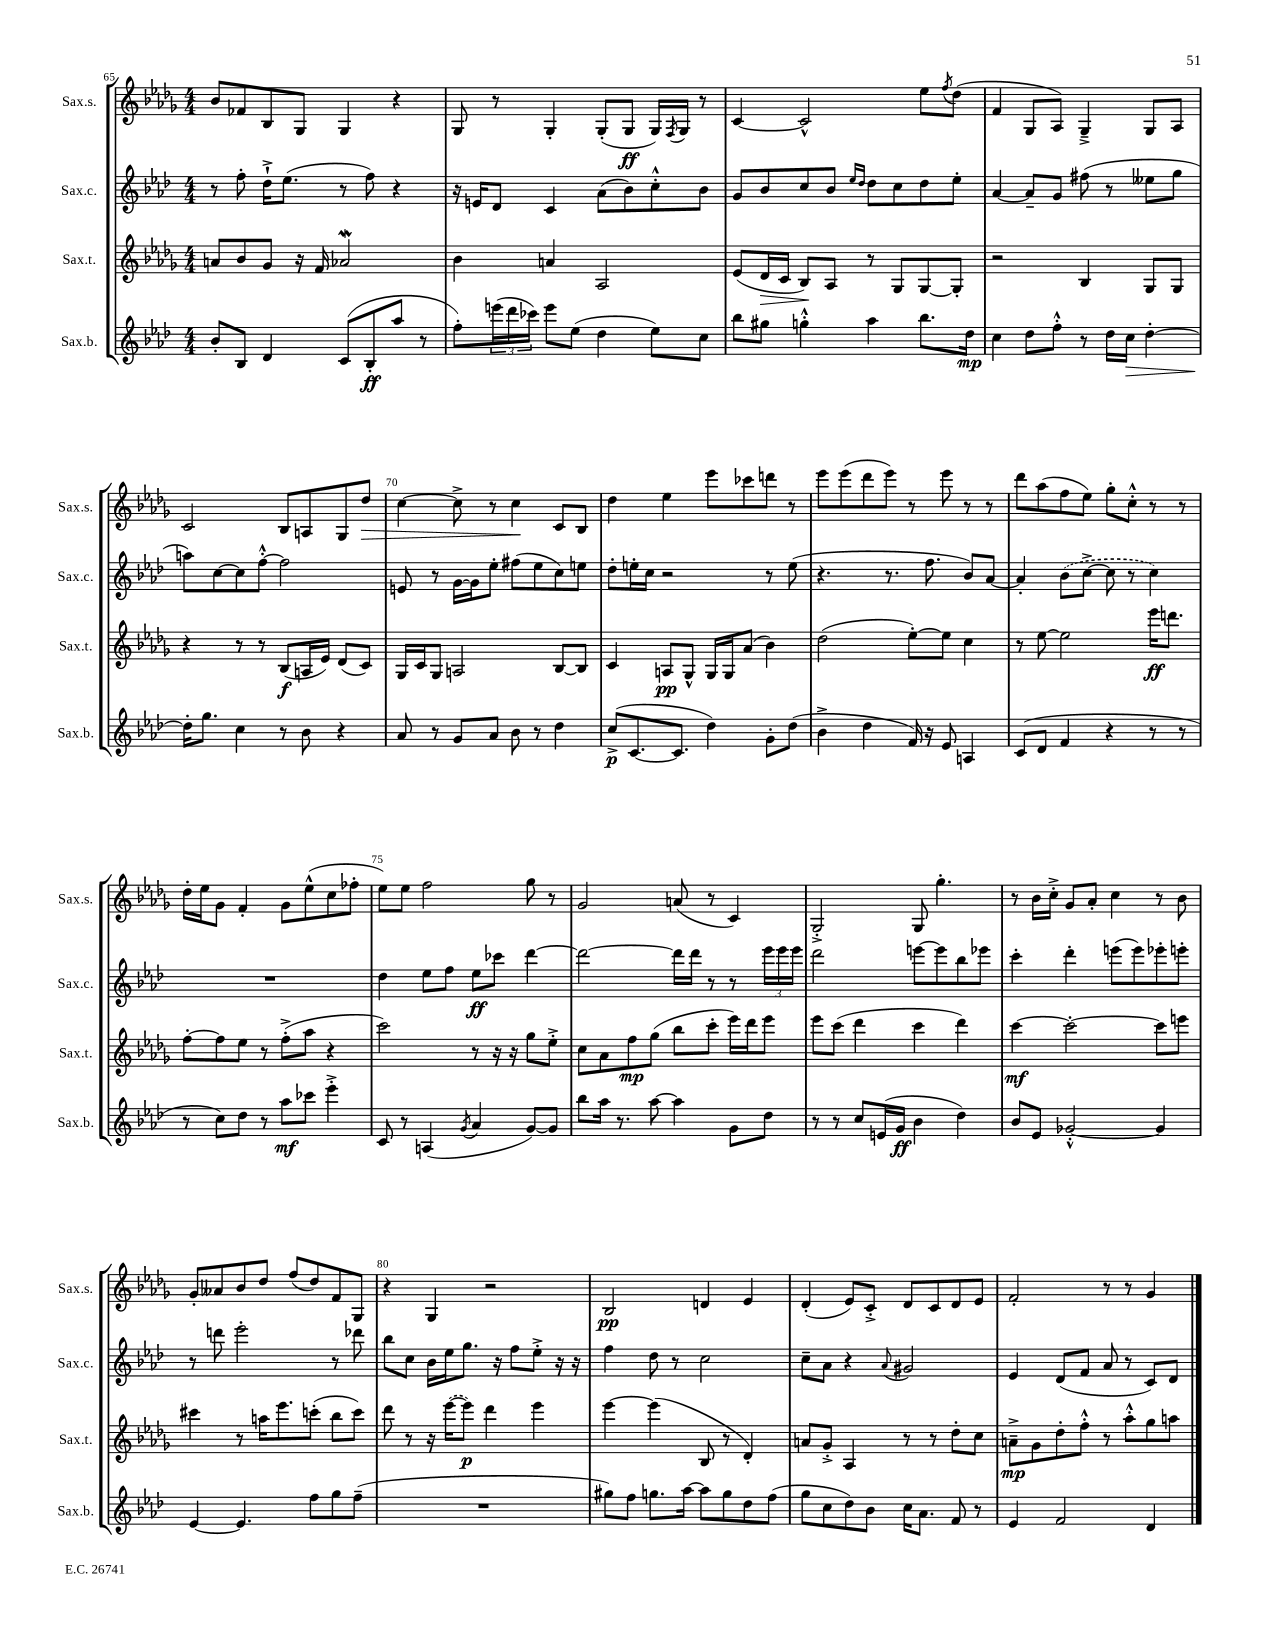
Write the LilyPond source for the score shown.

<<
\new StaffGroup <<
\new Staff = "s0" \with { instrumentName = "Sax.s." shortInstrumentName = "Sax.s." } {
    \clef treble \key des \major \numericTimeSignature \time 4/4
    bes'8 fes'8 bes8 ges8 ges4 r4 |
    ges8 r8 ges4-. ges8-.( ges8\ff ges16) \acciaccatura { f8 } ges16 r8 |
    c'4~ c'2-^ ees''8 \acciaccatura { f''8 } des''8( |
    f'4 ges8 aes8) ges4---> ges8 aes8 |
    c'2 bes8 a8 ges8 des''8\> |
    c''4~ c''8-> r8 c''4\! c'8 bes8 |
    des''4 ees''4 ees'''8 ces'''8 d'''8 r8 |
    ees'''8 ees'''8( des'''8 ees'''8) r8 ees'''8 r8 r8 |
    des'''8 aes''8( f''8 ees''8) ges''8-. c''8-.-^ r8 r8 |
    des''16-. ees''16 ges'8 f'4-. ges'8 ees''8-^( c''8 fes''8-. |
    ees''8) ees''8 f''2 ges''8 r8 |
    ges'2 a'8( r8 c'4) |
    ges2-.-> ges8 ges''4.-. |
    r8 bes'16 c''16-.-> ges'8 aes'8-. c''4 r8 bes'8 |
    ges'8-. aeses'8 bes'8 des''8 f''8( des''8) f'8 ges8 |
    r4 ges4 r2 |
    bes2\pp d'4 ees'4 |
    des'4-.( ees'8) c'8-.-> des'8 c'8 des'8 ees'8 |
    f'2-. r8 r8 ges'4 \bar "|." |
}
\new Staff = "s1" \with { instrumentName = "Sax.c." shortInstrumentName = "Sax.c." } {
    \clef treble \key aes \major \numericTimeSignature \time 4/4
    r8 f''8-. des''16-!-> ees''8.( r8 f''8) r4 |
    r16 e'16 des'8 c'4 aes'8( bes'8) c''8-.-^ bes'8 |
    g'8 bes'8 c''8 bes'8 \grace { ees''16 des''16 } des''8 c''8 des''8 ees''8-. |
    aes'4~ aes'8-- g'8 fis''8( r8 eeses''8 g''8 |
    a''8) c''8~ c''8 f''8~-.-^ f''2 |
    e'8 r8 g'16~ g'16 ees''8-. fis''8( ees''8 c''8) e''8 |
    des''8-. e''16-. c''16 r2 r8 e''8( |
    r4. r8. f''8. bes'8) aes'8~ |
    aes'4-. \once \slurDashed bes'8( c''8~-> c''8 r8 c''4) |
    R1 |
    des''4 ees''8 f''8 ees''8\ff ces'''8 des'''4~ |
    des'''2~ des'''16 des'''16 r8 r8 \tuplet 3/2 { ees'''16 ees'''16 ees'''16 } |
    des'''2 e'''8~ e'''8 bes''8 ees'''8 |
    c'''4-. des'''4-. e'''8( e'''8) ees'''8-. e'''8-. |
    r8 d'''8 ees'''2-. r8 des'''8 |
    bes''8 c''8 bes'16 ees''16 g''8. r16 f''8 ees''8-.-> r16 r16 |
    f''4 des''8 r8 c''2 |
    c''8-- aes'8 r4 \appoggiatura { aes'8 } gis'2 |
    ees'4 des'8( f'8 aes'8 r8 c'8) des'8 \bar "|." |
}
\new Staff = "s2" \with { instrumentName = "Sax.t." shortInstrumentName = "Sax.t." } {
    \clef treble \key des \major \numericTimeSignature \time 4/4
    a'8 bes'8 ges'8 r16 f'16 aes'2\mordent |
    bes'4 a'4 aes2 |
    ees'8( des'16\> c'16 bes8\!) aes8 r8 ges8 ges8~ ges8-. |
    r2 bes4 ges8 ges8 |
    r4 r8 r8 bes8\f( a16 ees'16) des'8( c'8) |
    ges16 c'16 ges8 a2 bes8~ bes8 |
    c'4 a8\pp ges8-^ ges16 ges16 aes'8( bes'4) |
    des''2( ees''8~-.) ees''8 c''4 |
    r8 ees''8~ ees''2 ees'''16\ff d'''8. |
    f''8~-. f''8 ees''8 r8 f''8-.->( aes''8 r4 |
    c'''2) r8 r16 r16 ges''8 ees''8-.-> |
    c''8 aes'8 f''8\mp ges''8( bes''8 c'''8-. ees'''16) des'''16 ees'''8 |
    ees'''8 c'''8( des'''4 c'''4 des'''4) |
    c'''4~\mf c'''2~-. c'''8 e'''8 |
    cis'''4 r8 a''16 ees'''8. c'''8-.( bes''8 c'''8) |
    des'''8 r8 r16 \once \slurDashed ees'''16~( ees'''8\p) des'''4 ees'''4 |
    ees'''4~ ees'''4( bes8 r8 des'4-.) |
    a'8 ges'8-.-> aes4 r8 r8 des''8-. c''8 |
    a'8--->\mp ges'8 des''8-. f''8-.-^ r8 aes''8-.-^ ges''8 a''8 \bar "|." |
}
\new Staff = "s3" \with { instrumentName = "Sax.b." shortInstrumentName = "Sax.b." } {
    \clef treble \key aes \major \numericTimeSignature \time 4/4
    bes'8-. bes8 des'4 c'8( bes8-.\ff aes''8 r8 |
    f''8-.) \tuplet 3/2 { e'''16( des'''16 ces'''16) } e'''8 ees''8( des''4 ees''8) c''8 |
    bes''8 gis''8 g''4-.-^ aes''4 bes''8. des''16\mp |
    c''4 des''8 f''8-.-^ r8 des''16 c''16\> des''4~-. |
    des''16-.\! g''8. c''4 r8 bes'8 r4 |
    aes'8 r8 g'8 aes'8 bes'8 r8 des''4 |
    c''8->\p( c'8.~ c'8. des''4) g'8-. des''8( |
    bes'4-> des''4 f'16) r16 ees'8 a4 |
    c'8( des'8 f'4 r4 r8 r8 |
    r8 c''8) des''8 r8 aes''8\mf ces'''8 ees'''4-.-> |
    c'8 r8 a4( \acciaccatura { g'8 } aes'4 g'8~) g'8 |
    bes''8 aes''16 r8. aes''8~ aes''4 g'8 des''8 |
    r8 r8 c''8 e'16( g'16\ff bes'4 des''4) |
    bes'8 ees'8 ges'2~-.-^ ges'4 |
    ees'4~ ees'4. f''8 g''8 f''8--( |
    R1 |
    gis''8) f''8 g''8. aes''16~ aes''8 g''8 des''8 f''8( |
    g''8 c''8 des''8) bes'8 c''16 aes'8. f'8 r8 |
    ees'4 f'2 des'4 \bar "|." |
}
>>
>>
\layout { \context { \Score currentBarNumber = #65 \override BarNumber.break-visibility = ##(#f #t #t) barNumberVisibility = #(every-nth-bar-number-visible 5) } }
